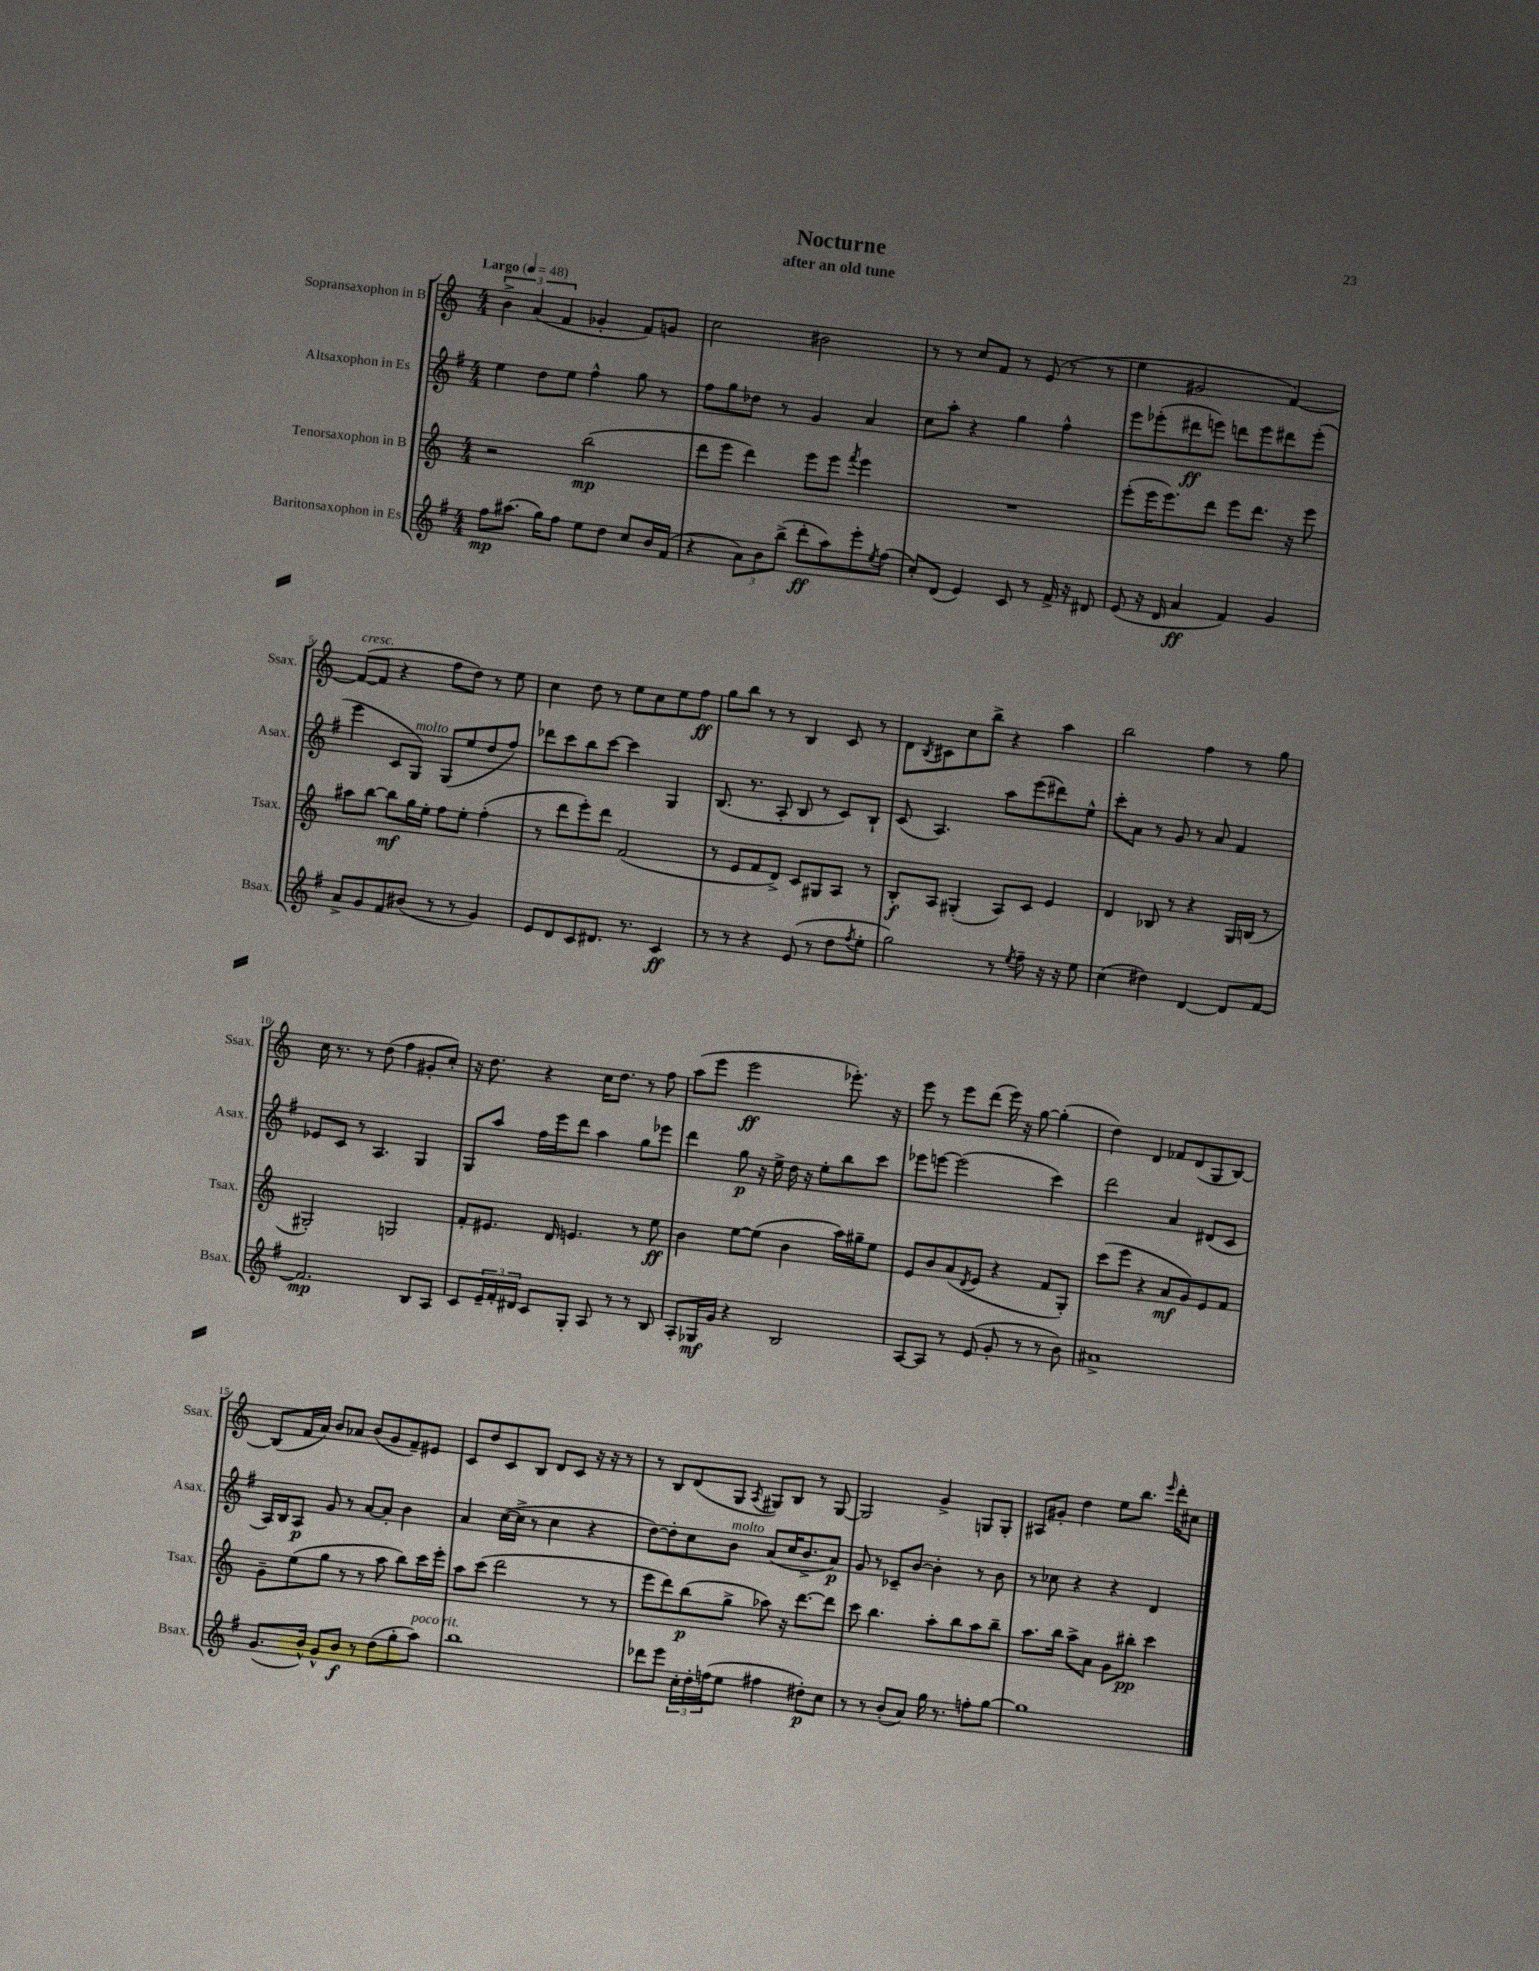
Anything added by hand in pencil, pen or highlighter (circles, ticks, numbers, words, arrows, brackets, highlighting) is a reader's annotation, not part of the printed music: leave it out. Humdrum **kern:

**kern	**kern	**kern	**kern
*staff4	*staff3	*staff2	*staff1
*clefG2	*clefG2	*clefG2	*clefG2
*k[f#]	*k[]	*k[f#]	*k[]
*M4/4	*M4/4	*M4/4	*M4/4
*MM48	*MM48	*MM48	*MM48
8ff#\L	2r	4ee\	6b^\
(8.aa#\J	.	.	.
.	.	.	(6a/
.	.	8dd\L	.
16gg\LK)	.	.	.
.	.	.	6f/
8ff#\J	.	8ee\J	.
8ee\L	(2bb\	4ff#^^\	4g-'/
8dd\J	.	.	.
8cc/L	.	8gg\	8f/L)
16b/L	.	8r	8g/J
(16f#/JJ	.	.	.
=	=	=	=
4r	8ddd\L	8ff#\L	2cc\
.	8eee\J	8gg\	.
12a\L)	4ddd\)	8dd-\J	.
12b\	.	.	.
.	.	8r	.
(12bb^\J	.	.	.
8ddd'\L	8eee\L	4g/	2b#\
8aa\)	8eee\J	.	.
.	8qfff/	.	.
8eee'\	4eee\	4a/	.
8qee/	.	.	.
(8ff#\J	.	.	.
=	=	=	=
8cc'/L)	1r	8cc\L	8r
(8d/J	.	8aa'\J	8r
4e/)	.	4r	8cc/L
.	.	.	8f/J
8c/	.	4gg\	8r
8r	.	.	(8e/
16f#^/	.	4ff#^^\	8r
16r	.	.	.
8d#/	.	.	8r
=	=	=	=
(8e/	(8eee'\L	8eee\L	4ee\
16r	16eee\K	(8eee-'\	.
16d/	8.eee\)	.	.
4a/	.	8ddd#\	2g#/
.	8ddd\J	8eee\J)	.
4f#/)	8eee\L	8ddd\L	.
.	8.ddd\J	8eee\	.
4g/	.	8ddd#\	[4f/)
.	16r	.	.
.	8eee\	(8eee'\J	.
=	=	=	=
8a^/L	8aa#\L	4eee\	(8f/_L
8g/	[8bb\J	.	8f/]J
8f#/	8bb\]L	8c/L	4r
(8b#/J	16gg\L	8G/J)	.
.	16ee'\JJ	.	.
8r	8ff\L	(8G/L	8ff\L
8r	8ee'\J	8ee/	8dd\J)
4g/)	(4ff'\	8dd/	8r
.	.	8ff#/J)	8ee\
=	=	=	=
8e/L	8r	8ddd-\L	4cc\
8d/	8ddd\L	8ccc\	.
8c/	8eee'\)	8bb\	8dd\
8.d#/J	8ddd\J	[8ccc\J	8r
.	(2f/	4ccc\]	8ee\L
8.r	.	.	.
.	.	.	8cc\
4c/	.	4G/	8ee\
.	.	.	8ff\J
=	=	=	=
8r	8r	(8.B/	8gg\L
8r	8e/L	.	8bb\J
.	.	8.r	.
4r	8f/	.	8r
.	8d^/J)	8A'/	8r
(8e/	8c/L	8B/	4B/
8r	8G#/	8r	.
8dd\L	8A/J	8c/L)	8c/
8qff#/	.	.	.
8ee'\J	8r	8B`/J	8r
=	=	=	=
2gg\)	8B'/L	(8c/	8d\L
.	.	.	8qB/
.	8A/J	4.A/)	8c#\
.	(4G#'/	.	8cc\
.	.	.	8bb^\J
8r	8A/L)	8aa\L	4r
8qee/	.	.	.
8ff#~\	8c/J	(8eee\	.
16r	4e/	8ddd#\)	4aa\
16r	.	.	.
8ee\	.	8ee^^\J	.
=	=	=	=
(4cc\	4d/	8ccc'\L	2bb\
.	.	8a\J	.
4dd#\)	8B-/	8r	.
.	8r	8g/	.
[4d/	4r	8r	4ff\
.	.	8a/	.
8d/]L	16G/LL	4f#/	8r
.	(16B/JJ	.	.
[8f#/J	8r	.	8gg\
=	=	=	=
2.f#/]	2G#'/)	8e-/L	16cc\
.	.	.	8.r
.	.	8c/J	.
.	.	8r	8r
.	.	4.A/	(8dd\
.	2G/	.	4ff\
8B/L	.	4G/	8g#'/L
8A/J	.	.	8cc'/J)
=	=	=	=
8c/L	8f'/L	8G/L	16r
.	.	.	8.dd\
24e~/L	8.e#/J	8aa/J	.
24f#'/	.	.	.
24d#/JJ	.	.	.
8c/L	.	16ff#\LL	4r
.	16d/	16eee\J	.
8G'/J	4.e/	8ddd\J	.
8A/	.	4aa\	16cc\LK
.	.	.	8.dd\J
8r	.	.	.
8r	8r	8gg\L	8r
8B/	8ee\	8eee-\J	8ff\
=	=	=	=
8A'/L	4b\	4ddd\	(8aa\L
16G-/L	.	.	8eee\J
16g/JJ	.	.	.
4r	[8ee\L	8gg\	2eee\
.	(8ee\]J	16r	.
.	.	16ee^\	.
2B/	4b\	16dd\	.
.	.	16r	.
.	.	8ee'\L	.
.	16aa\LL)	8bb\	8.eee-'\)
.	16gg#~\J	.	.
.	8ee\J	8ccc\J	.
.	.	.	16r
=	=	=	=
[8A/L	8e/L	8eee-\L	8eee\
8A/]J	8b/	[8eee\J	8r
8r	(8a/	(2eee\]	8eee\L
.	8qd/	.	.
(8e/	8e/J	.	(8ddd\J
8g'/	4r	.	16eee\)
.	.	.	16r
8r	.	.	[8gg\
8r	8f/L	4ccc\)	(4gg'\]
8b\)	8G'/J)	.	.
=	=	=	=
1a#^	(8ccc\L	2ddd\	4dd\)
.	8eee\J	.	.
.	4r	.	4d/
.	8a/L	4a/	8f-/L
.	8g/)	.	(8d/
.	8e/	(8d#/L	8G/
.	8f/J	8c/J	[8B/J)
=	=	=	=
(8.g/L	8g~\L	16A/LL)	(8B/]L
.	.	16B/J	.
.	(8ee\	8A/J	16f/L
16b^^/Jk)	.	.	16a/JJ)
8g^^/L	8gg\J	8g/	8b/L
8b/J	8r	8r	8a-/J
8r	8r	[8a/L	(8b/L
(8dd\L	8aa\	8a'/]J	8g/
8gg'\	8bb\L)	4b\	8f~/)
8aa\J)	16ccc\L	.	8e#/J
.	16eee'\JJ	.	.
=	=	=	=
1bb	8aa\L	4a/	8c/L
.	(8ccc\J	.	8dd/
.	2ddd\	([16cc\LL	8c/
.	.	16cc^\]JJ	.
.	.	8r	8B/J
.	.	4cc\	8d/L
.	.	.	8c/J
.	8r	4r	16r
.	.	.	16r
.	8r	.	8r
=	=	=	=
8ddd-\L	8eee\L	[8dd\L)	8r
8eee\J	8ddd\)	8dd'\]	8B/L
24cc'\LL	(8bb\	8cc\	(8d/
24dd'\	.	.	.
(24ff\J	.	.	.
8ee\J	8gg^\J	8b\J	8G/J
.	.	.	8qA/
4ff#\	8aa-\)	(8a/L	8G#/L)
.	16r	16cc/K	8B/J
.	[8.ddd\L	8.b^/	.
8dd#'\L)	.	.	8r
8cc\J	8ddd\]J	8a/J)	[8G#/
=	=	=	=
8r	8ccc\	8g/	2G#/]
8r	4.bb\	8r	.
(8b'/L	.	8c-~/L	.
8a/J)	.	[8b/J	.
16gg\	8aa'\L	4b'\]	4g^/
8.r	.	.	.
.	8bb\	.	.
8ff'\L	8aa\	8r	8G/L
[8gg\J	8bb~\J	8b\	8G'/J
=	=	=	=
1gg]	8.aa\L	8r	8A#/L
.	.	8cc-\	8g#'/J
.	16bb\Jk	.	.
.	8aa^\L	4r	4dd\
.	8a\J	.	.
.	8g\L	4r	8ee\L
.	8bb#'\J	.	8.bb\J
.	4ccc\	4d/	.
.	.	.	16qqeee/
.	.	.	16ddd'\LK
.	.	.	8cc#\J
==	==	==	==
*-	*-	*-	*-
